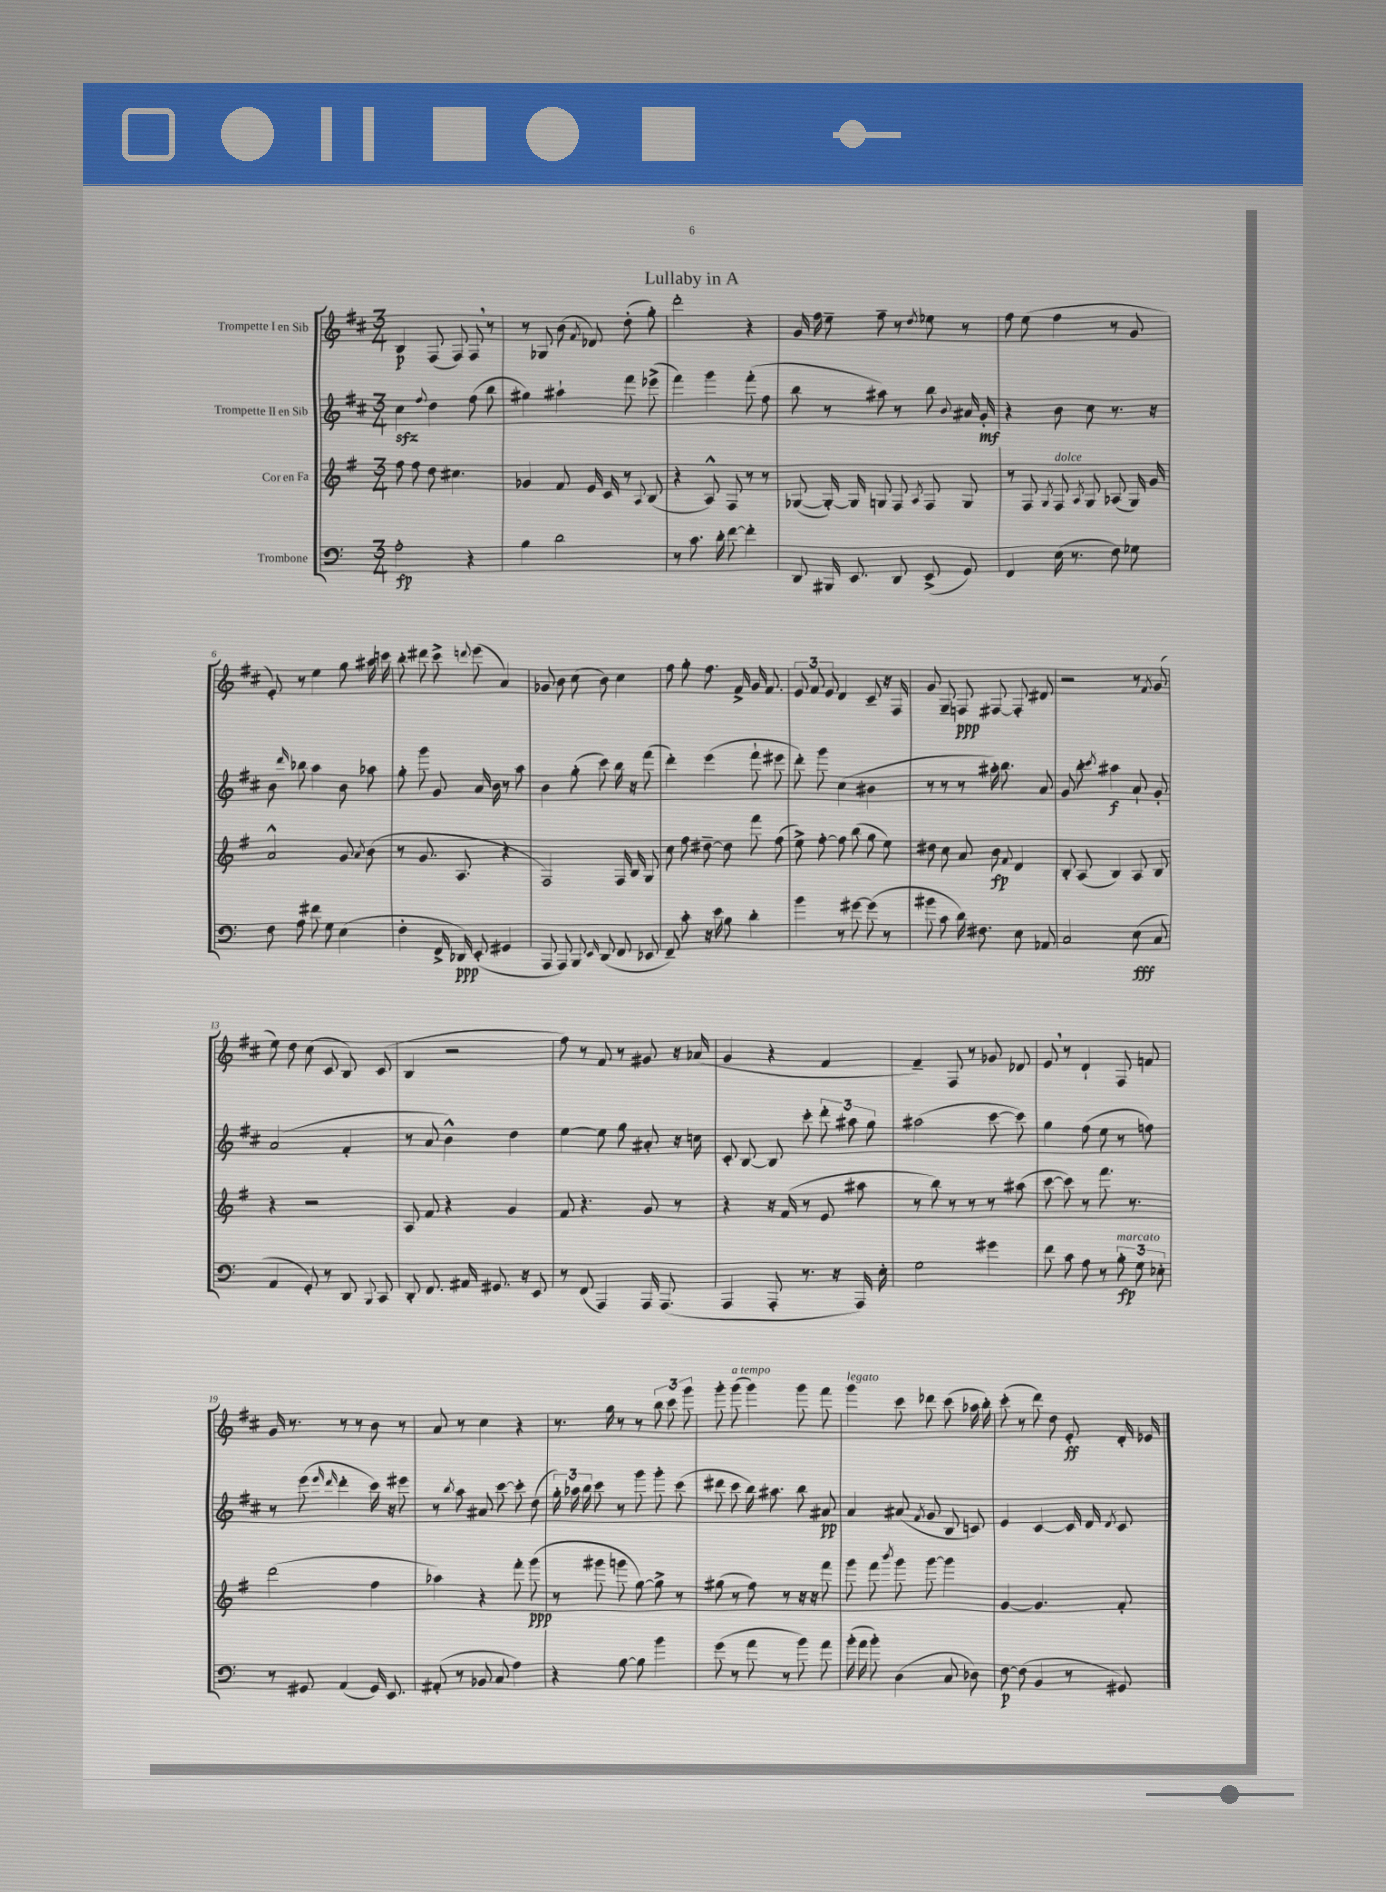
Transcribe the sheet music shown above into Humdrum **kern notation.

**kern	**dynam	**kern	**dynam	**kern	**dynam	**kern	**dynam
*part4	*part4	*part3	*part3	*part2	*part2	*part1	*part1
*staff4	*staff4	*staff3	*staff3	*staff2	*staff2	*staff1	*staff1
*I"Trombone	*	*I"Cor en Fa	*	*I"Trompette II en Sib	*	*I"Trompette I en Sib	*
*clefF4	*	*clefG2	*	*clefG2	*	*clefG2	*
*k[]	*	*k[f#]	*	*k[f#c#]	*	*k[f#c#]	*
*M3/4	*	*M3/4	*	*M3/4	*	*M3/4	*
=1	=1	=1	=1	=1	=1	=1	=1
2A'\	fp	8ff#\	.	4cc#zz\	.	4B/	p
.	.	8ff#\	.	.	.	.	.
.	.	.	.	8qqff#/	.	.	.
.	.	8dd\	.	4dd\	.	(8F#/	.
.	.	4.cc#X\	.	.	.	8F#/)	.
4r	.	.	.	(8ff#\	.	8F#,/	.
.	.	.	.	8bb\	.	8r	.
=2	=2	=2	=2	=2	=2	=2	=2
4B\	.	4g-X/	.	4gg#X\)	.	8r	.
.	.	.	.	.	.	8G-X/	.
2d\	.	8f#/	.	4aa#X`\	.	(8b\	.
.	.	.	.	.	.	8qf#/	.
.	.	16e/	.	.	.	8d-X/)	.
.	.	16c/	.	.	.	.	.
.	.	8r	.	8fff#\	.	(8dd'\	.
.	.	8qqA/	.	.	.	.	.
.	.	(8B/	.	(8eee-X^\	.	8gg'\)	.
=3	=3	=3	=3	=3	=3	=3	=3
8r	.	4r	.	4fff#\)	.	2ddd'\	.
8.c\	.	.	.	.	.	.	.
.	.	8A^^/)	.	4ggg\	.	.	.
16d'\	.	.	.	.	.	.	.
[8f\	.	8F#/	.	.	.	.	.
4f'\]	.	8r	.	(8fff#'\	.	4r	.
.	.	8r	.	8ff#\	.	.	.
=4	=4	=4	=4	=4	=4	=4	=4
8DD/	.	([8G-X/	.	8bb\	.	16g/	.
.	.	.	.	.	.	16ff#\	.
16BBB#X/	.	16G-'/_)	.	8r	.	8ee~\	.
8.EE/	.	16G-/]	.	.	.	.	.
.	.	8Gn/	.	8aa#X\)	.	8ff#~\	.
8DD/	.	8F#/	.	8r	.	8r	.
.	.	8qA/	.	.	.	8qdd/	.
(8EE^/	.	8F#/	.	8bb\	.	8ee-X\	.
.	.	.	.	8qqb/	.	.	.
8GG/)	.	8G/	.	16a#X/	.	8r	.
.	.	.	.	16g'/	mf	.	.
=5	=5	=5	=5	=5	=5	=5	=5
4FF/	.	8r	.	4r	.	8ff#\	.
.	.	8F#/	.	.	.	(8ee\	.
.	.	8qG/	.	.	.	.	.
!	!	!LO:TX:a:i:t=dolce	!	!	!	!	!
(16E\	.	8F#/	.	8b\	.	4ff#\	.
8.r	.	.	.	.	.	.	.
.	.	8qA/	.	.	.	.	.
.	.	8G/	.	8cc#\	.	.	.
8F\)	.	(8A-X/	.	8.r	.	8r	.
8G-X\	.	16G/)	.	.	.	8g/	.
.	.	16g/	.	16r	.	.	.
!!LO:LB:g=z
=6	=6	=6	=6	=6	=6	=6	=6
8F\	.	2a^^/	.	8b\	.	8e'/)	.
.	.	.	.	16qqddd/	.	.	.
8A\	.	.	.	8bb-X\	.	8r	.
8f#X\	.	.	.	4aa\	.	4ee\	.
8G\	.	.	.	.	.	.	.
(4E\	.	8g/	.	8b\	.	8gg\	.
.	.	8qa/	.	.	.	.	.
.	.	(8b\	.	8aa-X\	.	16aa#X\	.
.	.	.	.	.	.	16cccn\	.
=7	=7	=7	=7	=7	=7	=7	=7
4F'\	.	8r	.	8gg'\	.	8bb'\	.
.	.	8.g/	.	8ggg\	.	8ddd#X\	.
16FF^/	.	.	.	8g/	.	8ccc#^\	.
16DD-X/)	ppp	8.A/	.	.	.	.	.
.	.	.	.	.	.	8qqdddn/	.
(8EE'/	.	.	.	16a/	.	(8eee\	.
.	.	.	.	16b\	.	.	.
4GG#X/	.	4r	.	8r	.	4a/)	.
.	.	.	.	8aa\	.	.	.
=8	=8	=8	=8	=8	=8	=8	=8
8AAA/	.	2F#/)	.	4b\	.	8g-X/	.
8AAA/)	.	.	.	.	.	8b\	.
8BBB/	.	.	.	(8gg'\	.	(8cc#\	.
16qqEE/	.	.	.	.	.	.	.
(8DD/	.	.	.	8ccc#\)	.	8b\)	.
8FF/	.	16F#/	.	16bb\	.	4cc#\	.
.	.	16B/	.	16r	.	.	.
8EE-X/	.	8G/	.	(8fff#\	.	.	.
=9	=9	=9	=9	=9	=9	=9	=9
8FF~/)	.	8cc\	.	4ddd'\)	.	8ff#\	.
8c'\	.	8ff#\	.	.	.	8gg'\	.
16r	.	[8dd#X~\	.	(4eee\	.	8.ff#\	.
16e\	.	.	.	.	.	.	.
8B\	.	8dd#\]	.	.	.	.	.
.	.	.	.	.	.	16f#^/	.
4d'\	.	8fff#\	.	8fff#`\	.	16g/	.
.	.	.	.	.	.	8.f#/	.
.	.	(8ff#\	.	8eee#X\	.	.	.
=10	=10	=10	=10	=10	=10	=10	=10
4b\	.	8ee^\)	.	8ddd'\)	.	12e/	.
.	.	.	.	.	.	12f#/	.
.	.	[8ff#'\	.	8ggg\	.	.	.
.	.	.	.	.	.	12e/	.
8r	.	8ff#\]	.	(4cc#\	.	4d/	.
[8g#X\	.	(8bb\	.	.	.	.	.
(8g#\]	.	8gg\	.	4b#X\	.	8c#~/	.
8r	.	8ee\)	.	.	.	16r	.
.	.	.	.	.	.	16F#/	.
=11	=11	=11	=11	=11	=11	=11	=11
8b#X\	.	8dd#X\	.	8r	.	8g/	.
8c\	.	8cc\	.	8r	.	8G~/	.
16d\)	.	8a/	.	8r	.	8Fn/	ppp
8.F#X\	.	.	.	.	.	.	.
.	.	8b\	fp	16aa#X'\)	.	[8F#X/	.
.	.	.	.	8.bb\	.	.	.
.	.	8qqf#/	.	.	.	.	.
8E\	.	4d/	.	.	.	8F#'/]	.
8AA-X/	.	.	.	8a/	.	8d#X/	.
=12	=12	=12	=12	=12	=12	=12	=12
2C/	.	8B'/	.	8g/	.	2r	.
.	.	(8A/	.	8bb'\	.	.	.
.	.	.	.	8qccc#/	.	.	.
.	.	4B/)	.	4aa#X\	f	.	.
(8E\	fff	8A/	.	8a`/	.	8r	.
.	.	.	.	.	.	8qf#/	.
8C/	.	8B/	.	8g'/	.	(8g/	.
!!LO:LB:g=z
=13	=13	=13	=13	=13	=13	=13	=13
4AA/	.	4r	.	(2a/	.	8ee\)	.
.	.	.	.	.	.	8dd\	.
8GG'/)	.	2r	.	.	.	(8cc#\	.
8r	.	.	.	.	.	8c#/	.
8DD/	.	.	.	4f#'/	.	8B/)	.
8qqBBB/	.	.	.	.	.	.	.
8CC/	.	.	.	.	.	(8c#/	.
=14	=14	=14	=14	=14	=14	=14	=14
8DD'/	.	8A/	.	8r	.	4B/	.
8.FF/	.	8f#/	.	8a/	.	.	.
.	.	4r	.	4b^^\)	.	2r	.
16AA#X/	.	.	.	.	.	.	.
8.GG#X/	.	.	.	.	.	.	.
.	.	4g/	.	4dd\	.	.	.
16r	.	.	.	.	.	.	.
8EE/	.	.	.	.	.	.	.
=15	=15	=15	=15	=15	=15	=15	=15
8r	.	8f#/	.	[4ee\	.	8ff#\)	.
(8FF/	.	4.r	.	.	.	8r	.
4AAA/)	.	.	.	8ee\]	.	8f#/	.
.	.	.	.	8gg\	.	8r	.
16AAA/	.	8g/	.	8a#X'/	.	8g#X/	.
(8.AAA/	.	.	.	.	.	.	.
.	.	8r	.	16r	.	16r	.
.	.	.	.	16ccn\	.	(16a-X/	.
=16	=16	=16	=16	=16	=16	=16	=16
4AAA/	.	4r	.	8c#'/	.	4g/	.
.	.	.	.	[8B/	.	.	.
8AAA'/	.	16r	.	8B/]	.	4r	.
.	.	(16f#/	.	.	.	.	.
8.r	.	8r	.	8ccc#'\	.	.	.
.	.	8e/	.	12ddd'\	.	4f#/	.
16r	.	.	.	.	.	.	.
.	.	.	.	12aa#X\	.	.	.
16AAA/)	.	8aa#X\	.	.	.	.	.
.	.	.	.	12gg\	.	.	.
16E'\	.	.	.	.	.	.	.
=17	=17	=17	=17	=17	=17	=17	=17
2G\	.	8r	.	(2aa#X\	.	4f#~/)	.
.	.	8bb\)	.	.	.	.	.
.	.	8r	.	.	.	8F#/	.
.	.	8r	.	.	.	8r	.
4g#X\	.	8r	.	[8ccc#\	.	8g-X/	.
.	.	(8aa#X\	.	8ccc#\])	.	8d-X/	.
=18	=18	=18	=18	=18	=18	=18	=18
8f\	.	[8ccc\	.	4gg\	.	8e,/	.
8c\	.	8ccc\])	.	.	.	8r	.
8A\	.	8r	.	(8ff#\	.	4d`/	.
8r	.	8.fff#\	.	8ee\	.	.	.
!LO:TX:a:i:t=marcato	!	!	!	!	!	!	!
12B'\	fp	.	.	8r	.	8F#/	.
.	.	8.r	.	.	.	.	.
12G\	.	.	.	.	.	.	.
.	.	.	.	8ffn\)	.	8fn/	.
12E-X'\	.	.	.	.	.	.	.
!!LO:LB:g=z
=19	=19	=19	=19	=19	=19	=19	=19
8r	.	(2ddd\	.	8r	.	16g/	.
.	.	.	.	.	.	8.r	.
8GG#X/	.	.	.	(8eee\	.	.	.
.	.	.	.	16qqeee/	.	.	.
.	.	.	.	16qqddd/	.	.	.
(4AA/	.	.	.	4ddd'\	.	8r	.
.	.	.	.	.	.	8r	.
16GG#/)	.	4ff#\	.	16ccc#\)	.	8b\	.
8.EE/	.	.	.	16r	.	.	.
.	.	.	.	8eee#X\	.	8r	.
=20	=20	=20	=20	=20	=20	=20	=20
(8AA#X'/	.	4aa-X\)	.	8r	.	8a/	.
.	.	.	.	8qbb/	.	.	.
8r	.	.	.	8aa\	.	8r	.
8BB-X/	.	4r	.	8a#X/	.	4cc#\	.
8C/	.	.	.	[8ccc#\	.	.	.
4A\)	.	8fff#'\	.	8ccc#'\]	.	4r	.
.	.	(8ggg\	ppp	(8dd\	.	.	.
=21	=21	=21	=21	=21	=21	=21	=21
4r	.	8r	.	24gg'\)	.	8.r	.
.	.	.	.	24aa-X\	.	.	.
.	.	.	.	24bb\	.	.	.
.	.	8ggg#X\	.	8ccc#\	.	.	.
.	.	.	.	.	.	16gg\	.
[8B\	.	8gggn\	.	8r	.	8r	.
8B\]	.	[8gg\)	.	8ggg\	.	8r	.
4b\	.	8gg^\]	.	8ggg'\	.	12bb\	.
.	.	.	.	.	.	12ccc#\	.
.	.	8r	.	(8ccc#\	.	.	.
.	.	.	.	.	.	12ggg\	.
=22	=22	=22	=22	=22	=22	=22	=22
(8g\	.	(8gg#X\	.	8ddd#X\	.	8ggg'\	.
!	!	!	!	!	!	!LO:TX:a:i:t=a tempo	!
8r	.	8r	.	8ccc#\	.	(8ggg\	.
8a\	.	8ff#\)	.	16bb\)	.	4ggg\)	.
.	.	.	.	8.aa#X\	.	.	.
8r	.	8r	.	.	.	.	.
8b\)	.	16r	.	8bb\	.	8ggg\	.
.	.	16r	.	.	.	.	.
8a\	.	8fff#\	.	8a#X/	pp	8fff#\	.
=23	=23	=23	=23	=23	=23	=23	=23
!	!	!	!	!	!	!LO:TX:a:i:t=legato	!
(16b'\	.	8ggg\	.	4a/	.	4ggg\	.
16a\	.	.	.	.	.	.	.
8b'\)	.	8fff#\	.	.	.	.	.
.	.	8qbbb/	.	.	.	.	.
(4D\	.	8ggg\	.	(8a#X/	.	8ccc#\	.
.	.	.	.	8qf#/	.	.	.
.	.	[8ggg\	.	8g/	.	8ddd-X\	.
8C/	.	4ggg\]	.	8B/	.	(8ccc#\	.
8D-X\)	.	.	.	8cn/)	.	16aa-X\	.
.	.	.	.	.	.	16bb'\)	.
=24	=24	=24	=24	=24	=24	=24	=24
[8F\	p	[4g/	.	4e/	.	(8ccc#'\	.
(8F\]	.	.	.	.	.	8r	.
4BB/	.	4.g/]	.	[4c#/	.	8ddd\)	.
.	.	.	.	.	.	8dd\	.
8r	.	.	.	16c#/]	.	8e'/	ff
.	.	.	.	16d/	.	.	.
.	.	.	.	8qd/	.	.	.
8GG#X/)	.	8f#'/	.	8c#/	.	16d'/	.
.	.	.	.	.	.	16e-X/	.
==	==	==	==	==	==	==	==
*-	*-	*-	*-	*-	*-	*-	*-
